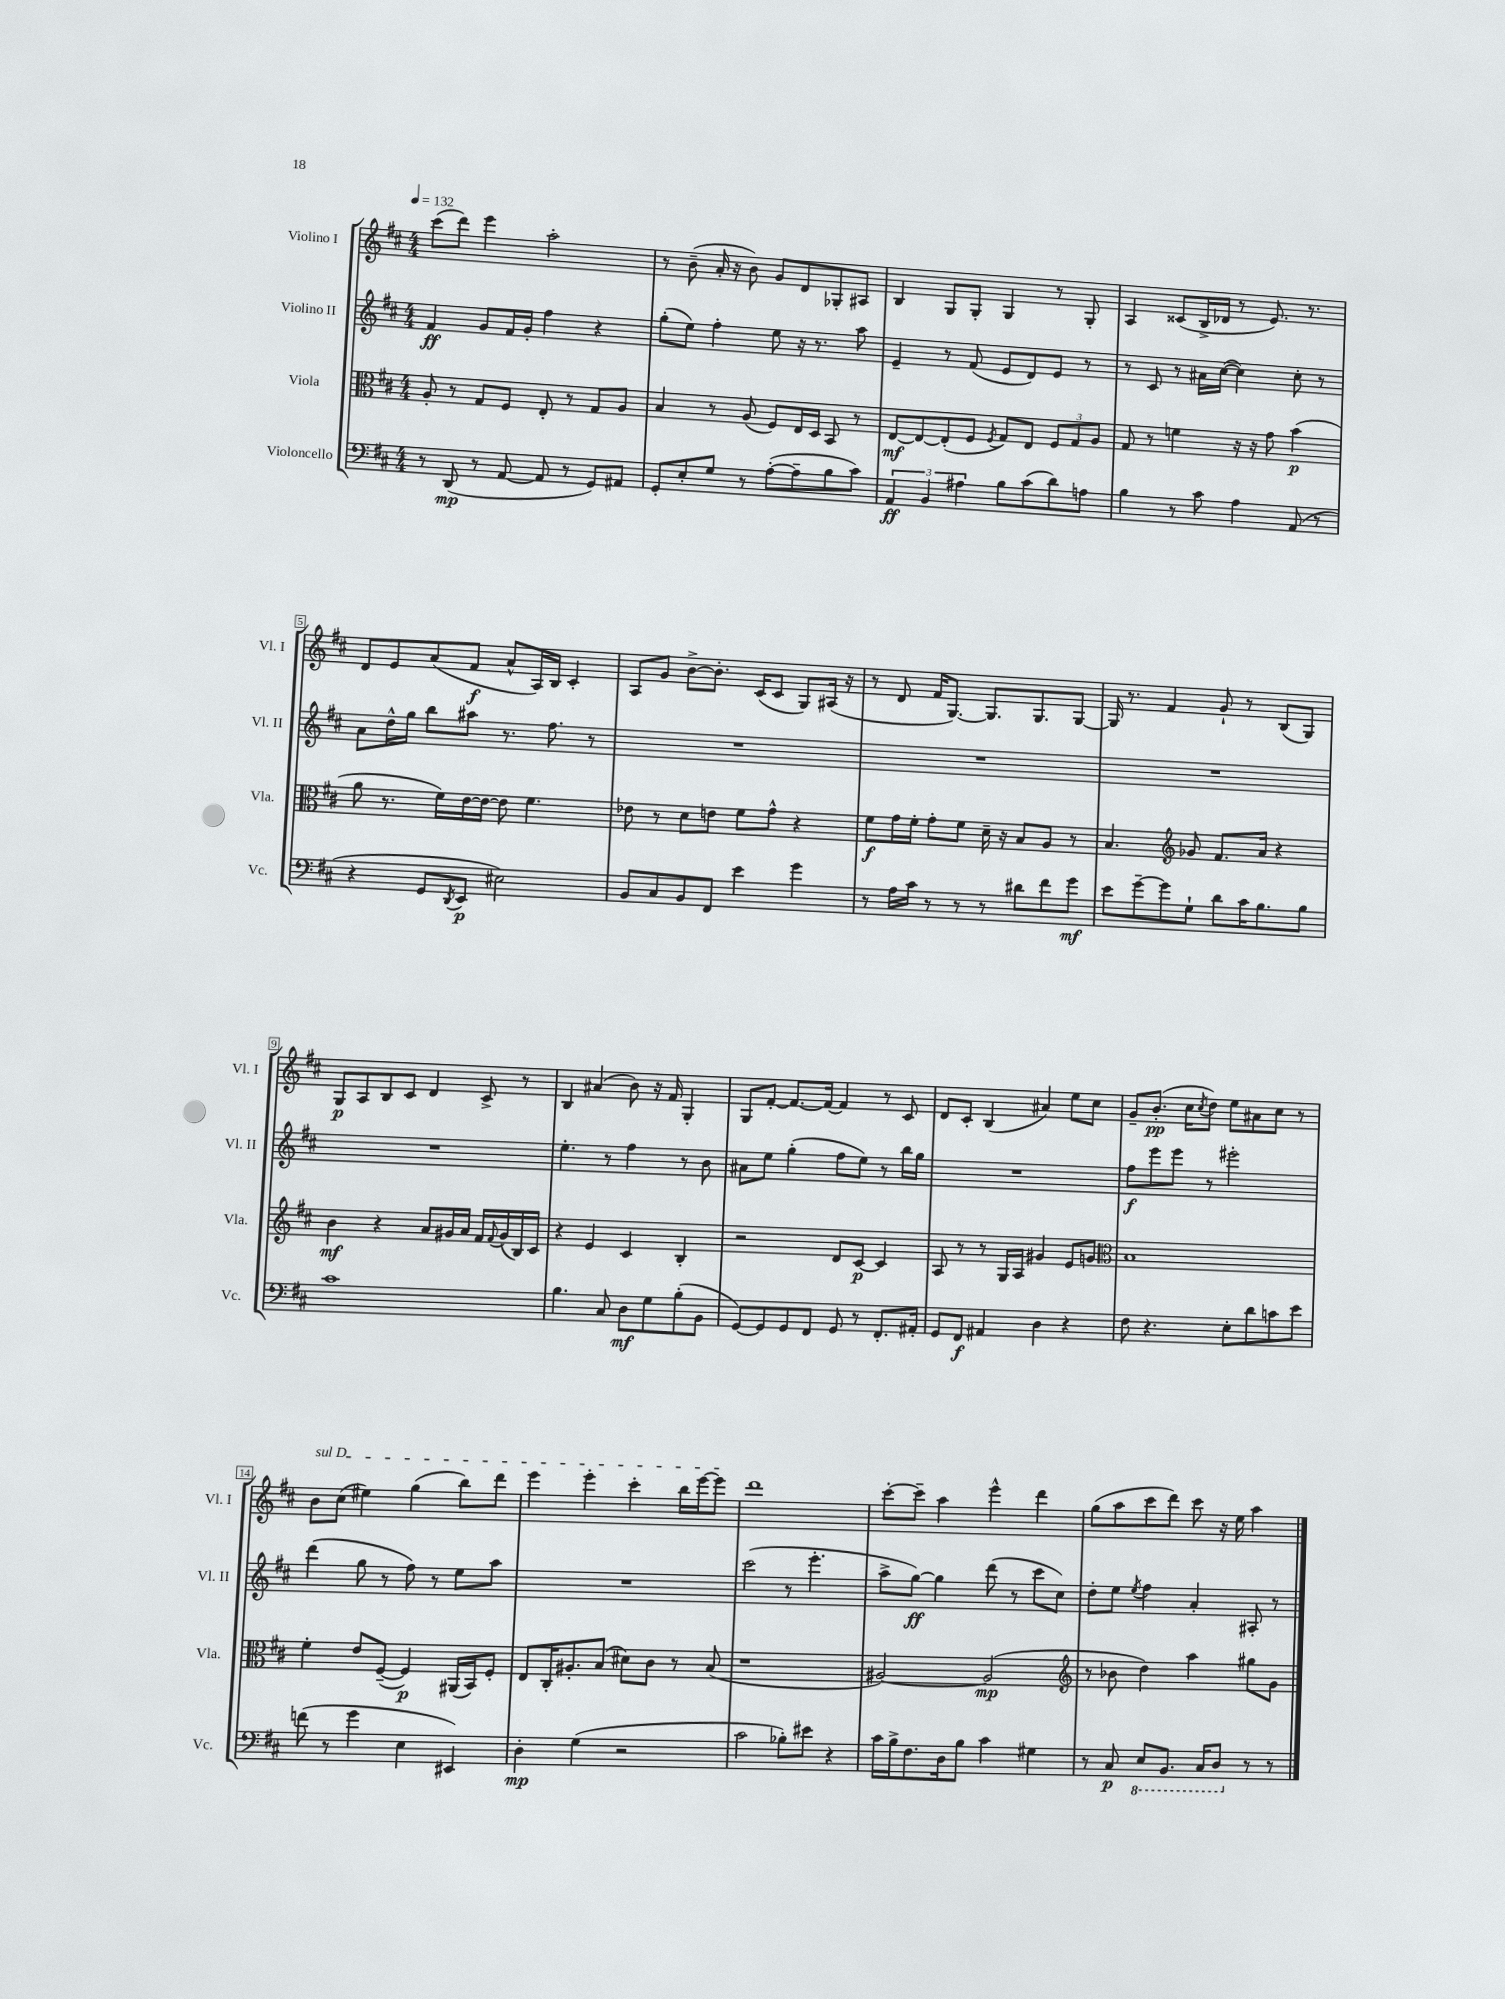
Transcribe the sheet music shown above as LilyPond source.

<<
\new StaffGroup <<
\new Staff = "s0" \with { instrumentName = "Violino I" shortInstrumentName = "Vl. I" } {
    \clef treble \key d \major \numericTimeSignature \time 4/4 \tempo 4 = 132
    cis'''8( d'''8) e'''4 a''2-. |
    r8 b'8--( a'16-. r16 b'8) g'8 d'8 ges8-. ais8 |
    b4 g8 g8-. g4 r8 g8-. |
    a4 cisis'8( b16-> des'16 r8 e'8.) r8. |
    d'8 e'8 a'8( fis'8\f a'8-^ a16) b16 cis'4-. |
    a8 g'8 b'8~-> b'8.-. cis'16( cis'8 g8) ais16( r16 |
    r8 d'8 fis'16 g8.~) g8. g8. g8~ |
    g16 r8. fis'4 g'8-! r8 b8( g8) |
    g8\p a8 b8 cis'8 d'4 cis'8-> r8 |
    b4 ais'4( b'8) r16 fis'16 g4-. |
    g8 fis'8~-. fis'8.~ fis'16~ fis'4 r8 cis'8 |
    d'8 cis'8-. b4( ais'4) e''8 cis''8 |
    g'8-- b'8.-.\pp( cis''16 \acciaccatura { cis''8 } d''8) e''8 ais'8 cis''8 r8 |
    \once \override TextSpanner.bound-details.left.text = \markup { \italic "sul D" } b'8\startTextSpan cis''8( eis''4) g''4( b''8) d'''8 |
    e'''4 e'''4-. cis'''4-. b''16 e'''16~ e'''8\stopTextSpan |
    d'''1 |
    cis'''8~-. cis'''8-- a''4 e'''4-^ d'''4 |
    g''8( a''8 cis'''8 d'''8) cis'''8 r16 e''16 a''4 \bar "|." |
}
\new Staff = "s1" \with { instrumentName = "Violino II" shortInstrumentName = "Vl. II" } {
    \clef treble \key d \major \numericTimeSignature \time 4/4
    fis'4\ff g'8 fis'16 g'16-. fis''4 r4 |
    g''8-.( e''8) fis''4-. e''8 r16 r8. a''8 |
    e'4-- r8 fis'8( e'8 d'8) e'8 r8 |
    r8 cis'8 r8 ais'16 cis''16~( cis''4) cis''8-. r8 |
    a'8 d''16-^ g''16 b''8 ais''8 r8. fis''8. r8 |
    R1 |
    R1 |
    R1 |
    R1 |
    e''4.-. r8 fis''4 r8 b'8 |
    ais'8 e''8 g''4-.( fis''8 e''8) r8 b''16 g''16 |
    R1 |
    fis''8\f e'''8 e'''8 r8 eis'''2-. |
    d'''4( g''8 r8 fis''8) r8 e''8 a''8 |
    R1 |
    cis'''2( r8 e'''4.-. |
    a''8-> g''8~\ff) g''4 d'''8( r8 cis'''8 cis''8) |
    d''8-. e''8 \acciaccatura { e''8 } fis''4 a'4-. ais8-. r8 \bar "|." |
}
\new Staff = "s2" \with { instrumentName = "Viola" shortInstrumentName = "Vla." } {
    \clef alto \key d \major \numericTimeSignature \time 4/4
    a8-. r8 g8 fis8 e8-. r8 g8 a8 |
    b4 r8 a8( fis8) e16 d16 b,8 r8 |
    e8~\mf e8~ e8-.( fis8 \acciaccatura { fis8 } g8) e8 \tuplet 3/2 { fis8 g8 a8 } |
    g8 r8 f'4 r16 r16 g'8 b'4\p( |
    a'8 r8. fis'16) e'16~ e'16~ e'8 fis'4. |
    ees'8 r8 d'8 e'8 fis'8 g'8-^ r4 |
    fis'8\f g'16 fis'16-. g'8-. fis'8 d'16-- r16 b8 a8 r8 |
    b4. \clef treble ges'8 fis'8. a'16 r4 |
    b'4\mf r4 a'8 gis'16 a'16 fis'16 \appoggiatura { fis'8 } gis'16( b16) cis'16 |
    r4 e'4 cis'4 b4-. |
    r2 d'8 cis'8~\p cis'4 |
    a8 r8 r8 g16 a16 gis'4 e'8 g'8 |
    \clef alto b1 |
    fis'4-. e'8 fis8~--( fis4\p) ais,16( b,16) fis8-. |
    e8 cis16-. ais8.-. b8( dis'8) cis'8 r8 b8( |
    r1 |
    ais2~) ais2\mp( |
    \clef treble r8 bes'8 d''4) a''4 gis''8 g'8 \bar "|." |
}
\new Staff = "s3" \with { instrumentName = "Violoncello" shortInstrumentName = "Vc." } {
    \clef bass \key d \major \numericTimeSignature \time 4/4
    r8 d,8\mp( r8 a,8~ a,8 r8 g,8) ais,8 |
    g,8-. e8-. g8 r8 a8~-.( a8-- b8 cis'8) |
    \tuplet 3/2 { a,4\ff b,4 ais4 } b8 cis'8( d'8) a8 |
    b4 r8 cis'8 a4 a,8( r8 |
    r4 g,8 \acciaccatura { d,8 } e,8\p eis2) |
    b,8 cis8 b,8 fis,8 e'4 g'4 |
    r8 a16 cis'16 r8 r8 r8 dis'8 fis'8 g'8\mf |
    e'8 g'8~-- g'8 g8-! d'8 cis'16 b8. b8 |
    cis'1 |
    b4. cis8 d8\mf g8 b8-.( b,8 |
    g,8~) g,8 g,8 fis,8 g,8 r8 fis,8.-. ais,16-. |
    g,8 fis,8\f ais,4 d4 r4 |
    fis8 r4. e8-. d'8 c'8 e'8 |
    f'8( r8 g'4 e4 eis,4) |
    d4-.\mp g4( r2 |
    cis'2 bes8-.) eis'8 r4 |
    cis'16 b16-> fis8. d16 b8 cis'4 gis4 |
    r8 cis8\p \ottava #-1 e,8 b,,8. cis,16 d,8 \ottava #0 r8 r8 \bar "|." |
}
>>
>>
\layout { \context { \Score \override BarNumber.stencil = #(make-stencil-boxer 0.1 0.3 ly:text-interface::print) } }
